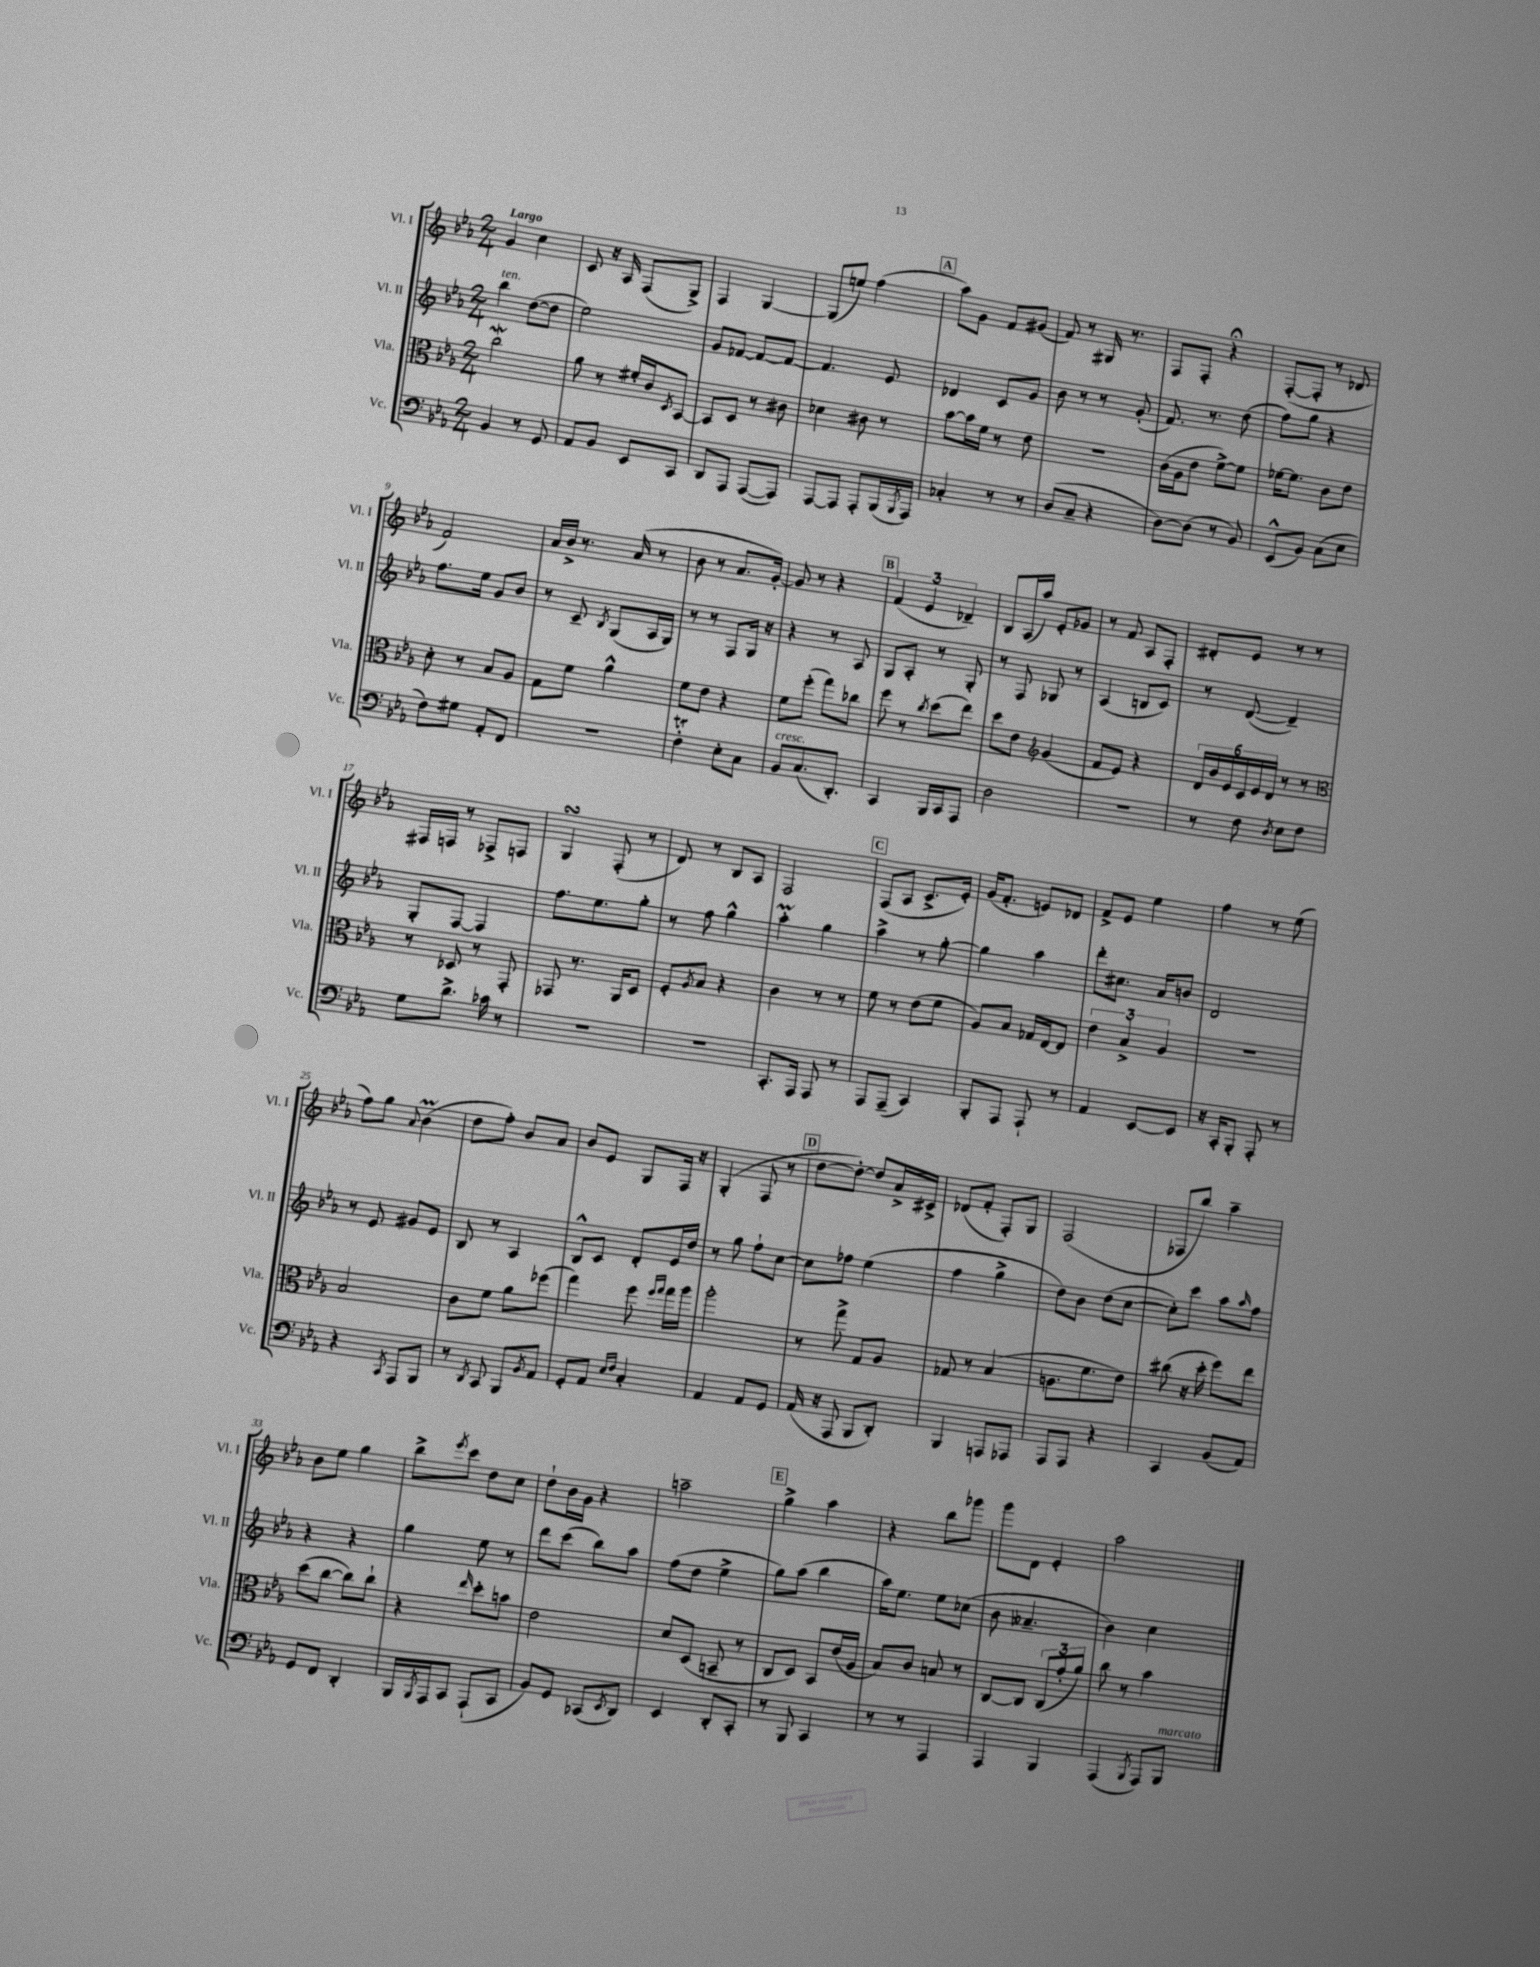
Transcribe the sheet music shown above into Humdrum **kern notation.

**kern	**kern	**kern	**kern
*part4	*part3	*part2	*part1
*staff4	*staff3	*staff2	*staff1
*I"Vc.	*I"Vla.	*I"Vl. II	*I"Vl. I
*I'Vc.	*I'Vla.	*I'Vl. II	*I'Vl. I
*clefF4	*clefC3	*clefG2	*clefG2
*k[b-e-a-]	*k[b-e-a-]	*k[b-e-a-]	*k[b-e-a-]
*M2/4	*M2/4	*M2/4	*M2/4
=1	=1	=1	=1
!	!	!	!LO:TX:a:B:t=Largo
!	!	!LO:TX:a:i:t=ten.	!
4BB-/	2ccW\	4bb-\	4g/
8r	.	([8dd\L	4cc\
8GG/	.	8dd\J]	.
=2	=2	=2	=2
8AA-/L	8a-\	2ee-\)	8c/
8BB-/J	8r	.	16r
.	.	.	16A-/
8EE-/L	16f#X'/LL	.	(8F/L
.	16c/J	.	.
.	8qD/	.	.
8CC/J	[8BB-/J	.	8G^/J)
=3	=3	=3	=3
8DD/L	8BB-/L]	8g/L	4F/
8AAA-/J	8D/J	[8f-X/J	.
([8AAA-/L	8r	8f-/L_	[4G/
8AAA-/J])	8c#X\	8f-/J_	.
=4	=4	=4	=4
[8AAA-/L	4d-X\	4.f-/]	(8G/L]
8AAA-/J]	.	.	8een/J)
8AAA-'/L	8c#X\	.	(4ff\
(16BBB-/L	8r	8e-/	.
8qBBB-/	.	.	.
16AAA-/JJ)	.	.	.
!!LO:REH:place=s1:t=A
=5	=5	=5	=5
4C-X'/	[8b-\L	4d-X/	8aa-\L)
.	16b-\L]	.	8g\J
.	16f\JJ	.	.
8r	8r	8c/L	8f/L
8r	8e-\	8g/J	(8g#X/J
=6	=6	=6	=6
(8D/L	2r	8b-\	8f/)
8C~/J	.	8r	8r
4r	.	8r	16G#X/
.	.	.	8.r
.	.	(8g'/	.
=7	=7	=7	=7
[8D\L)	(16c\LL	8.f/)	8F/L
.	16A-\J	.	.
(8D\J]	8e-\J	.	8F'/J
.	.	8.r	.
8r	[8f^\L)	.	4r;<
8BB-/)	8f\J]	(8dd\	.
=8	=8	=8	=8
(8EE-^^/L	[16f-X\KL	8ff\L)	([8F'/L
.	8.f-\J]	.	.
8BB-/J)	.	8gg\J	8F'/J]
(8C\L	8c\L	4r	8r
8E-\J	8e-\J	.	8d-X/
!!LO:LB:g=z
=9	=9	=9	=9
8F\L)	8d'\	8.ff\L	2f/)
8G#X\J	8r	.	.
.	.	16ee-\Jk	.
8AA-'/L	8B-/L	8g/L	.
8FF/J	8A-/J	8b-/J	.
=10	=10	=10	=10
2r	8G\L	8r	16a-/LL
.	.	.	16b-^/JJ
.	8f\J	8c~/	8.r
.	.	8qB-/	.
.	4a-^^\	(8G/L	.
.	.	.	(16a-/
.	.	16A-/L	8r
.	.	16G/JJ)	.
=11	=11	=11	=11
4FT'\	8f\L	8r	8b-\
.	8e-\J	8r	8r
8E-'\L	4r	8F/L	8.a-/L
8C\J	.	16G/Jk	.
.	.	16r	[16g'/Jk)
=12	=12	=12	=12
!LO:TX:a:i:t=cresc.	!	!	!
8BB-/L	8f\L	4r	8g/]
(8.C/	(8ff'\J	.	8r
.	8gg\L)	8r	4r
8.DD'/J)	.	.	.
.	8cc-X\J	8A-/	.
!!LO:REH:place=s1:t=B
=13	=13	=13	=13
4CC/	8ff\	8G/L	(6f/
.	8r	8A-'/J	.
.	.	.	6e-/
.	8qcc/	.	.
16BBB-/LL	(8dd\L	8r	.
16CC/J	.	.	.
.	.	.	6d-X~/)
8AAA-/J	8ee-\J)	8G'/	.
=14	=14	=14	=14
2D\	8dd\L	8r	8B-/L
.	8e-\J	8F/	(16A-/L
.	.	.	16aa-/JJ)
*	*clefG2	*	*
.	(4g/	8G-X/	8e-'/L
.	.	8r	8g-X/J
=15	=15	=15	=15
2r	8f/L	(4A-/	8r
.	8e-/J)	.	8f/
.	4r	8Bn/L	8A-/L
.	.	8c/J)	8F'/J
=16	=16	=16	=16
8r	24d/LL	8r	8d#X'/L
.	24b-/	.	.
.	24e-/	.	.
8F\	24c/	([8d/	8e-/J
.	24e-/	.	.
.	24d/JJ	.	.
8qD/	.	.	.
8E-\L	8r	4d~/])	8r
8F\J	8r	.	8r
!!LO:LB:g=z
=17	=17	=17	=17
*	*clefC3	*	*
8G\L	8r	8G'/L	16F#X/LL
.	.	.	16Fn/JJ
8.d^\J	8D-X/	[8F/J	8r
.	8r	4F/]	8F-X^/L
16c-X\	.	.	.
8r	8GG'/	.	8Fn/J
=18	=18	=18	=18
2r	8GG-X/	8.ff\L	4GsSsS/
.	8.r	.	.
.	.	8.ee-\	.
.	.	.	(8F'/
.	16AA-/KL	.	.
.	8D/J	8gg'\J	8r
=19	=19	=19	=19
2r	8F'/L	8r	8d/)
.	8qA-/	.	.
.	8B-/J	8ff\	8r
.	4r	4gg^^\	8B-/L
.	.	.	8A-/J
=20	=20	=20	=20
8.CC'/L	4c\	4aa-M'\	2F/
16AAA-/Jk	.	.	.
8AAA-/	8r	4gg\	.
8r	8r	.	.
!!LO:REH:place=s1:t=C
=21	=21	=21	=21
8AAA-/L	8f\	4aa-^\	(8F/L
(8AAA-~/J	8r	.	8A-/J
4CC/)	(8e-\L	8r	8.c^/L
.	8f\J	[8gg'\	.
.	.	.	16e-'/Jk)
=22	=22	=22	=22
8BBB-'/L	8A-/L)	4gg\]	(16g/KL
.	.	.	8.f'/J
8AAA-/J	8B-/J	.	.
8AAA-`/	16G-X/LL	4aa-\	8en/L)
.	[16E-/J	.	.
8r	8E-/J]	.	8d-X/J
=23	=23	=23	=23
4AA-/	6e-\	8ddd'\L	8f^/L
.	.	8.cc#X\J	8e-/J
.	6B-^/	.	.
[8EE-/L	.	.	4ee-\
.	.	16a-/KL	.
.	6A-/	.	.
8EE-/J]	.	8bn/J	.
=24	=24	=24	=24
16r	2r	2d/	4ff\
16CC'/KL	.	.	.
8BBB-'/J	.	.	.
8AAA-'/	.	.	8r
8r	.	.	(8ee-\
!!LO:LB:g=z
=25	=25	=25	=25
4r	2B-/	8r	8ff\L)
.	.	8e-/	8gg\J
8qCC/	.	.	8qqa-/
8AAA-/L	.	8g#X/L	(4b-M\
8BBB-/J	.	8e-/J	.
=26	=26	=26	=26
8r	8c\L	8B-/	8dd\L
8qDD/	.	.	.
8CC/	8f\J	8r	8ff'\J)
8BBB-/L	8a-\L	4A-/	8b-/L
8qBB-/	.	.	.
8AA-/J	(8ff-X\J	.	8a-/J
=27	=27	=27	=27
8GG'/L	4gg\)	8B-^^/L	8b-/L
8AA-/J	.	8c/J	8e-/J
16qqE-/LL	.	.	.
16qqF/JJ	.	.	.
4C'/	8ff\	8d'/L	8G/L
.	16qqff/LL	.	.
.	16qqgg/JJ	.	.
.	16gg\LL	16e-/L	16F/Jk
.	16aa-\JJ	16dd/JJ	16r
=28	=28	=28	=28
4AA-/	2aa-'\	8r	(4G'/
.	.	8gg\	.
8AA-/L	.	8ff`\L	8F/
8GG/J	.	[8cc\J	8r
!!LO:REH:place=s1:t=D
=29	=29	=29	=29
(16AA-/	8r	8cc\L]	[8dd\L
16r	.	.	.
8AAA-/	8gg^\	8ff-X\J	8dd'\J_)
8BBB-/L	8G/L	(4ee-\	8dd/L]
8DD'/J)	8A-/J	.	16a-^/L
.	.	.	16c#X^/JJ
=30	=30	=30	=30
4BBB-/	8G-X/	4ff\	(8d-X/L
.	8r	.	8f'/J
8AAAn/L	(4B-/	4gg^\	8F'/L)
8AAA-X/J	.	.	8G/J
=31	=31	=31	=31
8AAA-/L	8.An\L	8dd\L)	(2F/
8AAA-/J	.	8b-\J	.
.	8.f\	.	.
4r	.	(8dd\L	.
.	8e-\J)	[8cc\J	.
=32	=32	=32	=32
4CC/	(8cc#X\	8cc'\L])	8F-X/L
.	16r	8ccc\J	8bb-/J)
.	16dd'\	.	.
(8BB-/L	8ff\L)	8aa-\L	4aa-~\
.	.	16qqaa-/	.
8AA-/J)	8ee-\J	8ff\J	.
!!LO:LB:g=z
=33	=33	=33	=33
8GG/L	(8dd\L	4r	8b-\L
8FF/J	[8cc\J	.	8ee-\J
4DD'/	8cc\L])	4r	4gg\
.	8cc`\J	.	.
=34	=34	=34	=34
16BBB-/LL	4r	4gg\	8bb-^\L
8qBBB-/	.	.	.
16AAA-/J	.	.	.
.	.	.	8qeee-/
8CC/J	.	.	8ccc\J
.	16qqee-/	.	.
(8AAA-`/L	8dd'\L	8ee-\	8dd\L
8CC/J	8bn\J	8r	8cc\J
=35	=35	=35	=35
8BB-/L)	2e-\	8ddd\L	8dd`\L
8GG/J	.	(8ccc\J	16b-\L
.	.	.	16g\JJ
(8CC-X/L	.	8bb-\L)	4r
8qEE-/	.	.	.
8DD/J)	.	8aa-\J	.
=36	=36	=36	=36
4EE-/	8d/L	(8ff\L	2aan~\
.	(8D/J	8dd\J	.
8DD'/L	8BBn~/	4ee-^\	.
8CC'/J	8r	.	.
!!LO:REH:place=s1:t=E
=37	=37	=37	=37
8r	8C/L	8gg\L)	4gg^\
8BBB-/	8D/J)	(8aa-\J	.
4CC/	8BB-/L	4bb-\	4aa-\
.	(16e-/L	.	.
.	16A-/JJ	.	.
=38	=38	=38	=38
8r	8B-/L)	16aa-\KL)	4r
.	.	8.ee-\J	.
8r	8c/J	.	.
4AAA-/	8Bn/	8ee-\L	8bb-\L
.	8r	(8cc-X\J	8ggg-X\J
=39	=39	=39	=39
4AAA-/	[8C/L	8b-\	8ggg\L
.	8C/J]	4.a--X~/	8d\J
4BBB-/	(12C/L	.	4e-'/
.	12g'/	.	.
.	12a-/J)	.	.
=40	=40	=40	=40
(4AAA-/	8cc\	4b-\)	2aa-\
.	8r	.	.
8qBBB-/	.	.	.
8AAA-/L)	4b-\	4cc\	.
!LO:TX:a:i:t=marcato	!	!	!
8BBB-/J	.	.	.
==	==	==	==
*-	*-	*-	*-
